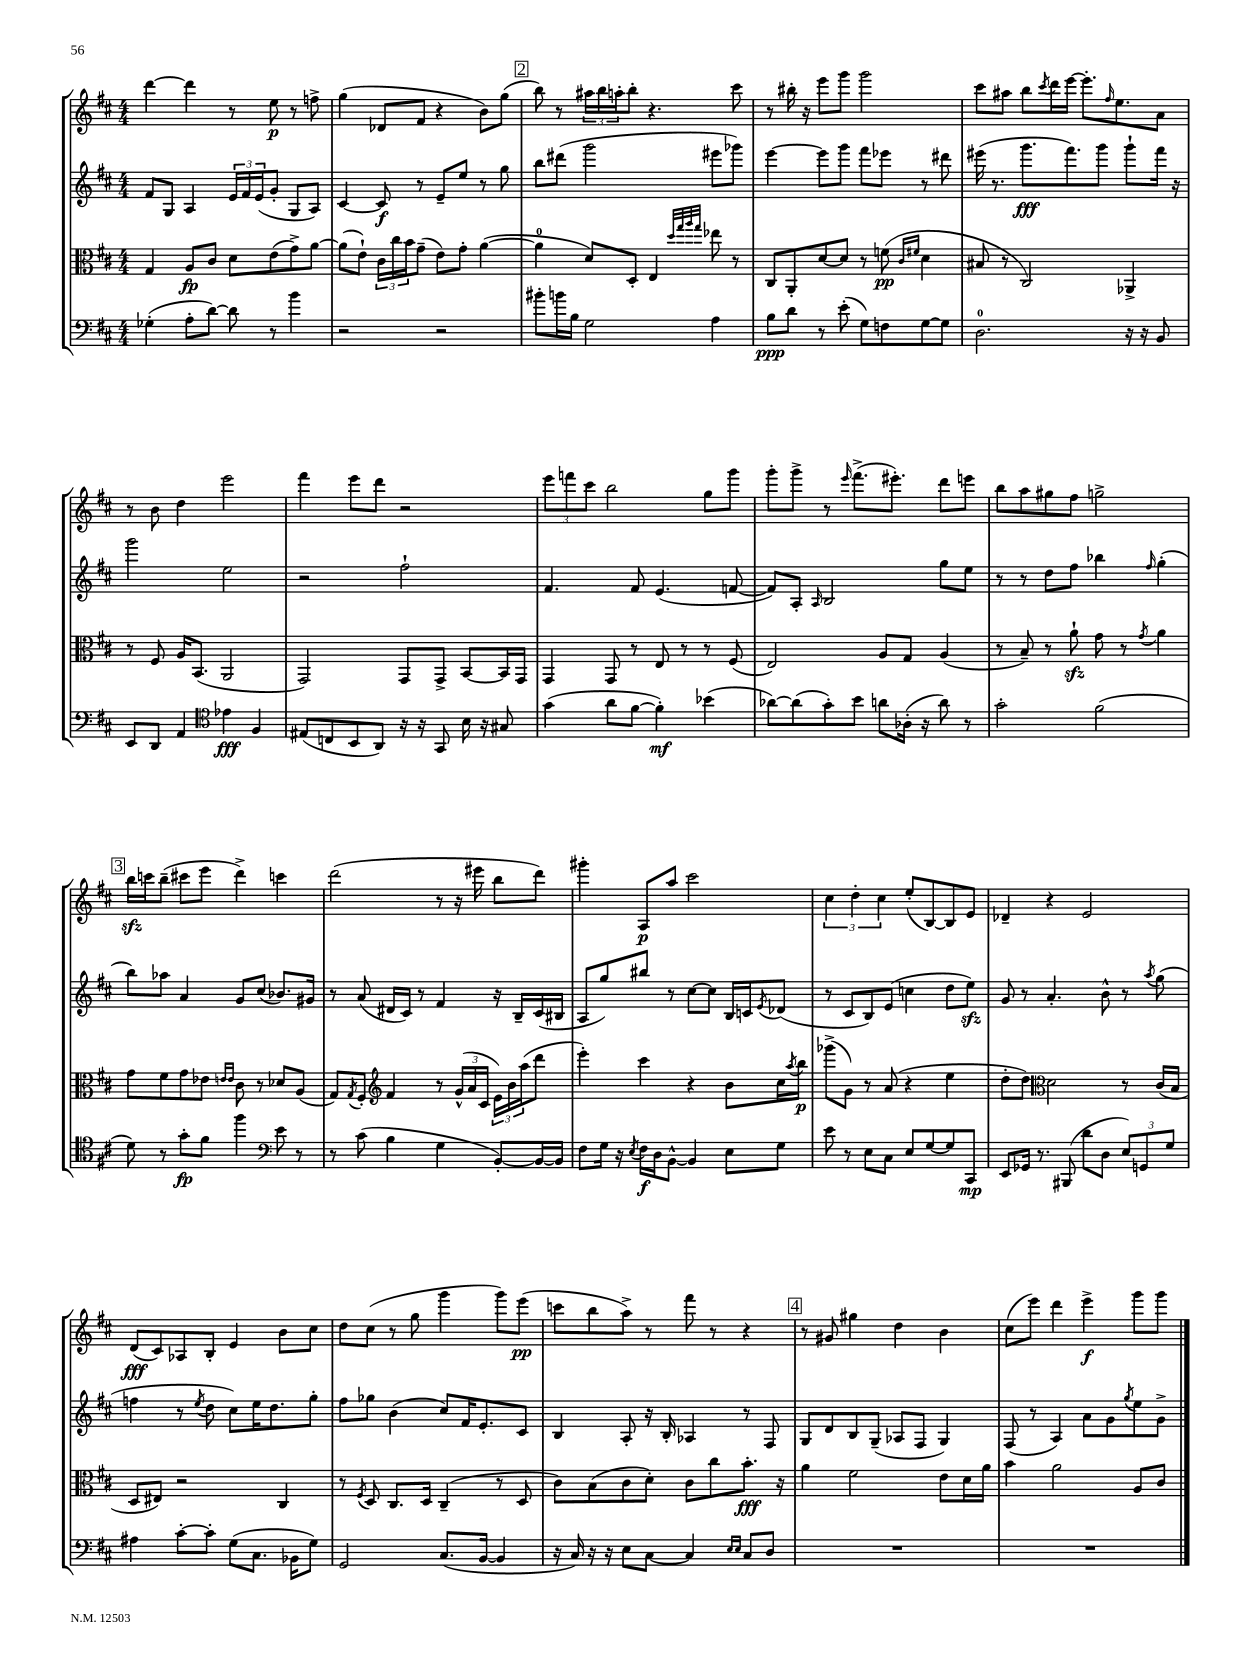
<<
\new StaffGroup <<
\new Staff = "s0" {
    \clef treble \key d \major \numericTimeSignature \time 4/4
    d'''4~ d'''4 r8 e''8\p r8 f''8-> |
    g''4( des'8 fis'8 r4 b'8) g''8( |
    \mark \markup { \box "2" } b''8) r8 \tuplet 3/2 { ais''16 b''16 a''16-. } b''8-. r4. cis'''8 |
    r8 bis''16-. r16 e'''8 g'''8 g'''2 |
    cis'''8 ais''8 b''8 \acciaccatura { cis'''8 } d'''16 e'''16~ e'''8.-. \grace { fis''16 } e''8. a'8 |
    r8 b'8 d''4 e'''2 |
    fis'''4 e'''8 d'''8 r2 |
    \tuplet 3/2 { e'''8 f'''8 cis'''8 } b''2 g''8 g'''8 |
    g'''8-. g'''8-> r8 \grace { e'''16 } fis'''8.->( eis'''8.-.) d'''8 e'''8 |
    b''8 a''8 gis''8 fis''8 g''2-> |
    \mark \markup { \box "3" } b''16\sfz c'''16 b''8--( cis'''8 e'''8 d'''4->) c'''4 |
    d'''2( r8 r16 eis'''16 b''8 d'''8) |
    gis'''4-. a8\p a''8 cis'''2 |
    \tuplet 3/2 { cis''4 d''4-. cis''4 } e''8-.( b8~) b8 e'8 |
    des'4-- r4 e'2 |
    d'8\fff( cis'8) aes8 b8-. e'4 b'8 cis''8 |
    d''8 cis''8( r8 g''8 g'''4 g'''8) e'''8\pp( |
    c'''8 b''8 a''8->) r8 fis'''8 r8 r4 |
    \mark \markup { \box "4" } r8 gis'8 gis''4 d''4 b'4 |
    cis''8( e'''8) d'''4 e'''4->\f g'''8 g'''8 \bar "|." |
}
\new Staff = "s1" {
    \clef treble \key d \major \numericTimeSignature \time 4/4
    fis'8 g8 a4 \tuplet 3/2 { e'16 fis'16 e'16( } g'8-. g8 a8) |
    cis'4~ cis'8\f r8 e'8-- e''8 r8 g''8 |
    \mark \markup { \box "2" } b''8 dis'''8( g'''2 eis'''8 ges'''8) |
    e'''4~ e'''8 g'''8 fis'''8 ees'''8 r8 dis'''8 |
    eis'''16( r8. g'''8.\fff fis'''8.) g'''8 g'''8-! fis'''16 r16 |
    g'''2 e''2 |
    r2 fis''2-! |
    fis'4. fis'8 e'4.( f'8~ |
    f'8) a8-. \grace { a16 } b2 g''8 e''8 |
    r8 r8 d''8 fis''8 bes''4 \grace { fis''16 } g''4-.( |
    \mark \markup { \box "3" } b''8) aes''8 a'4 g'8 cis''8( bes'8.) gis'16 |
    r8 a'8( dis'16 cis'16) r8 fis'4 r16 b16-- cis'16( bis16 |
    a8 g''8) bis''8 r8 cis''8~ cis''8 b16 c'16 \acciaccatura { e'8 } des'8( |
    r8 cis'8 b8) e'8( c''4 d''8 e''8\sfz) |
    g'8 r8 a'4.-. b'8-^ r8 \acciaccatura { a''8 } g''8( |
    f''4 r8 \acciaccatura { e''8 } d''8 cis''8) e''16 d''8. g''8-. |
    fis''8 ges''8 b'4( cis''8) fis'16 e'8.-. cis'8 |
    b4 a8-. r16 b16-. aes4 r8 fis8 |
    \mark \markup { \box "4" } g8 d'8 b8 g8--( aes8 fis8 g4) |
    fis8( r8 a4) a'8 g'8 \acciaccatura { g''8 } e''8 g'8-> \bar "|." |
}
\new Staff = "s2" {
    \clef alto \key d \major \numericTimeSignature \time 4/4
    g4 a8\fp cis'8 d'8 e'8( g'8->) a'8~ |
    a'8( e'8-!) \tuplet 3/2 { cis'16 cis''16 b'16 } g'8--( e'8) g'8-. a'4~( |
    \mark \markup { \box "2" } a'4-0 d'8) d8-. e4 \grace { d''32 g''32 a''32 g''32 } ees''8 r8 |
    cis8 a,8-. d'8~ d'8 r8 f'8\pp( \grace { cis'16 fis'16 } d'4 |
    bis8 r8 cis2) aes,4-> |
    r8 fis8 a16 b,8.( a,2 |
    g,2) g,8 g,8-> b,8~ b,16 g,16 |
    g,4 g,8 r8 e8 r8 r8 fis8( |
    e2) a8 g8 a4( |
    r8 b8--) r8 a'8-!\sfz g'8 r8 \acciaccatura { g'8 } a'4 |
    \mark \markup { \box "3" } g'8 fis'8 g'8 ees'8 \grace { e'16 e'16 } cis'8 r8 des'8 a8( |
    g8) \acciaccatura { g8 } fis8-. \clef treble fis'4 r8 \tuplet 3/2 { g'16-^( a'16 cis'16 } \tuplet 3/2 { e'16) b'16 a''16( } d'''8 |
    e'''4-.) cis'''4 r4 b'8 cis''16 \acciaccatura { a''8 } b''16\p |
    ges'''8->( g'8) r8 a'8( r4 e''4 |
    d''8-. d''8) \clef alto d'2 r8 cis'16( b16 |
    d8 eis8) r2 cis4 |
    r8 \acciaccatura { fis8 } d8 cis8. d16 cis4--( r8 d8 |
    cis'8) b8( cis'8 d'8-.) cis'8 cis''8 b'8.-.\fff r16 |
    \mark \markup { \box "4" } a'4 fis'2 e'8 d'16 a'16 |
    b'4 a'2 a8 cis'8 \bar "|." |
}
\new Staff = "s3" {
    \clef bass \key d \major \numericTimeSignature \time 4/4
    ges4-.( a8-. d'8~) d'8 r8 b'4 |
    r2 r2 |
    \mark \markup { \box "2" } bis'8-. b'16 b16 g2 a4 |
    b8\ppp d'8 r8 e'8-.( g8) f8 g8~ g8 |
    d2.-0 r16 r16 b,8 |
    e,8 d,8 a,4 \clef tenor ees'4\fff fis4 |
    eis8( c8 b,8 a,8) r16 r16 g,8 b16 r16 gis8 |
    g'4( a'8 fis'8~ fis'4-.\mf) bes'4( |
    aes'8~) aes'8( g'8-.) b'8 a'8 aes16-.( r16 a'8) r8 |
    g'2-. fis'2( |
    \mark \markup { \box "3" } d'8) r8 g'8-.\fp fis'8 fis''4 \clef bass e'8 r8 |
    r8 cis'8( b4 g4 b,8~-.) b,16~ b,16 |
    fis8 g16 r16 \acciaccatura { e8 } fis16\f d16 b,8~-^ b,4 e8 g8 |
    e'8 r8 e8 cis8 e8 g8~ g8 cis,8\mp |
    e,8 ges,16 r8. bis,,8( d'8 d8 \tuplet 3/2 { e8) g,8 g8 } |
    ais4 cis'8~-. cis'8-. g8( cis8. bes,16 g8) |
    g,2 cis8.( b,16~ b,4 |
    r16 cis16) r16 r16 e8 cis8~ cis4 \grace { e16 e16 } cis8 d8 |
    \mark \markup { \box "4" } R1 |
    R1 \bar "|." |
}
>>
>>
\layout { \context { \Score \remove "Bar_number_engraver" } }
